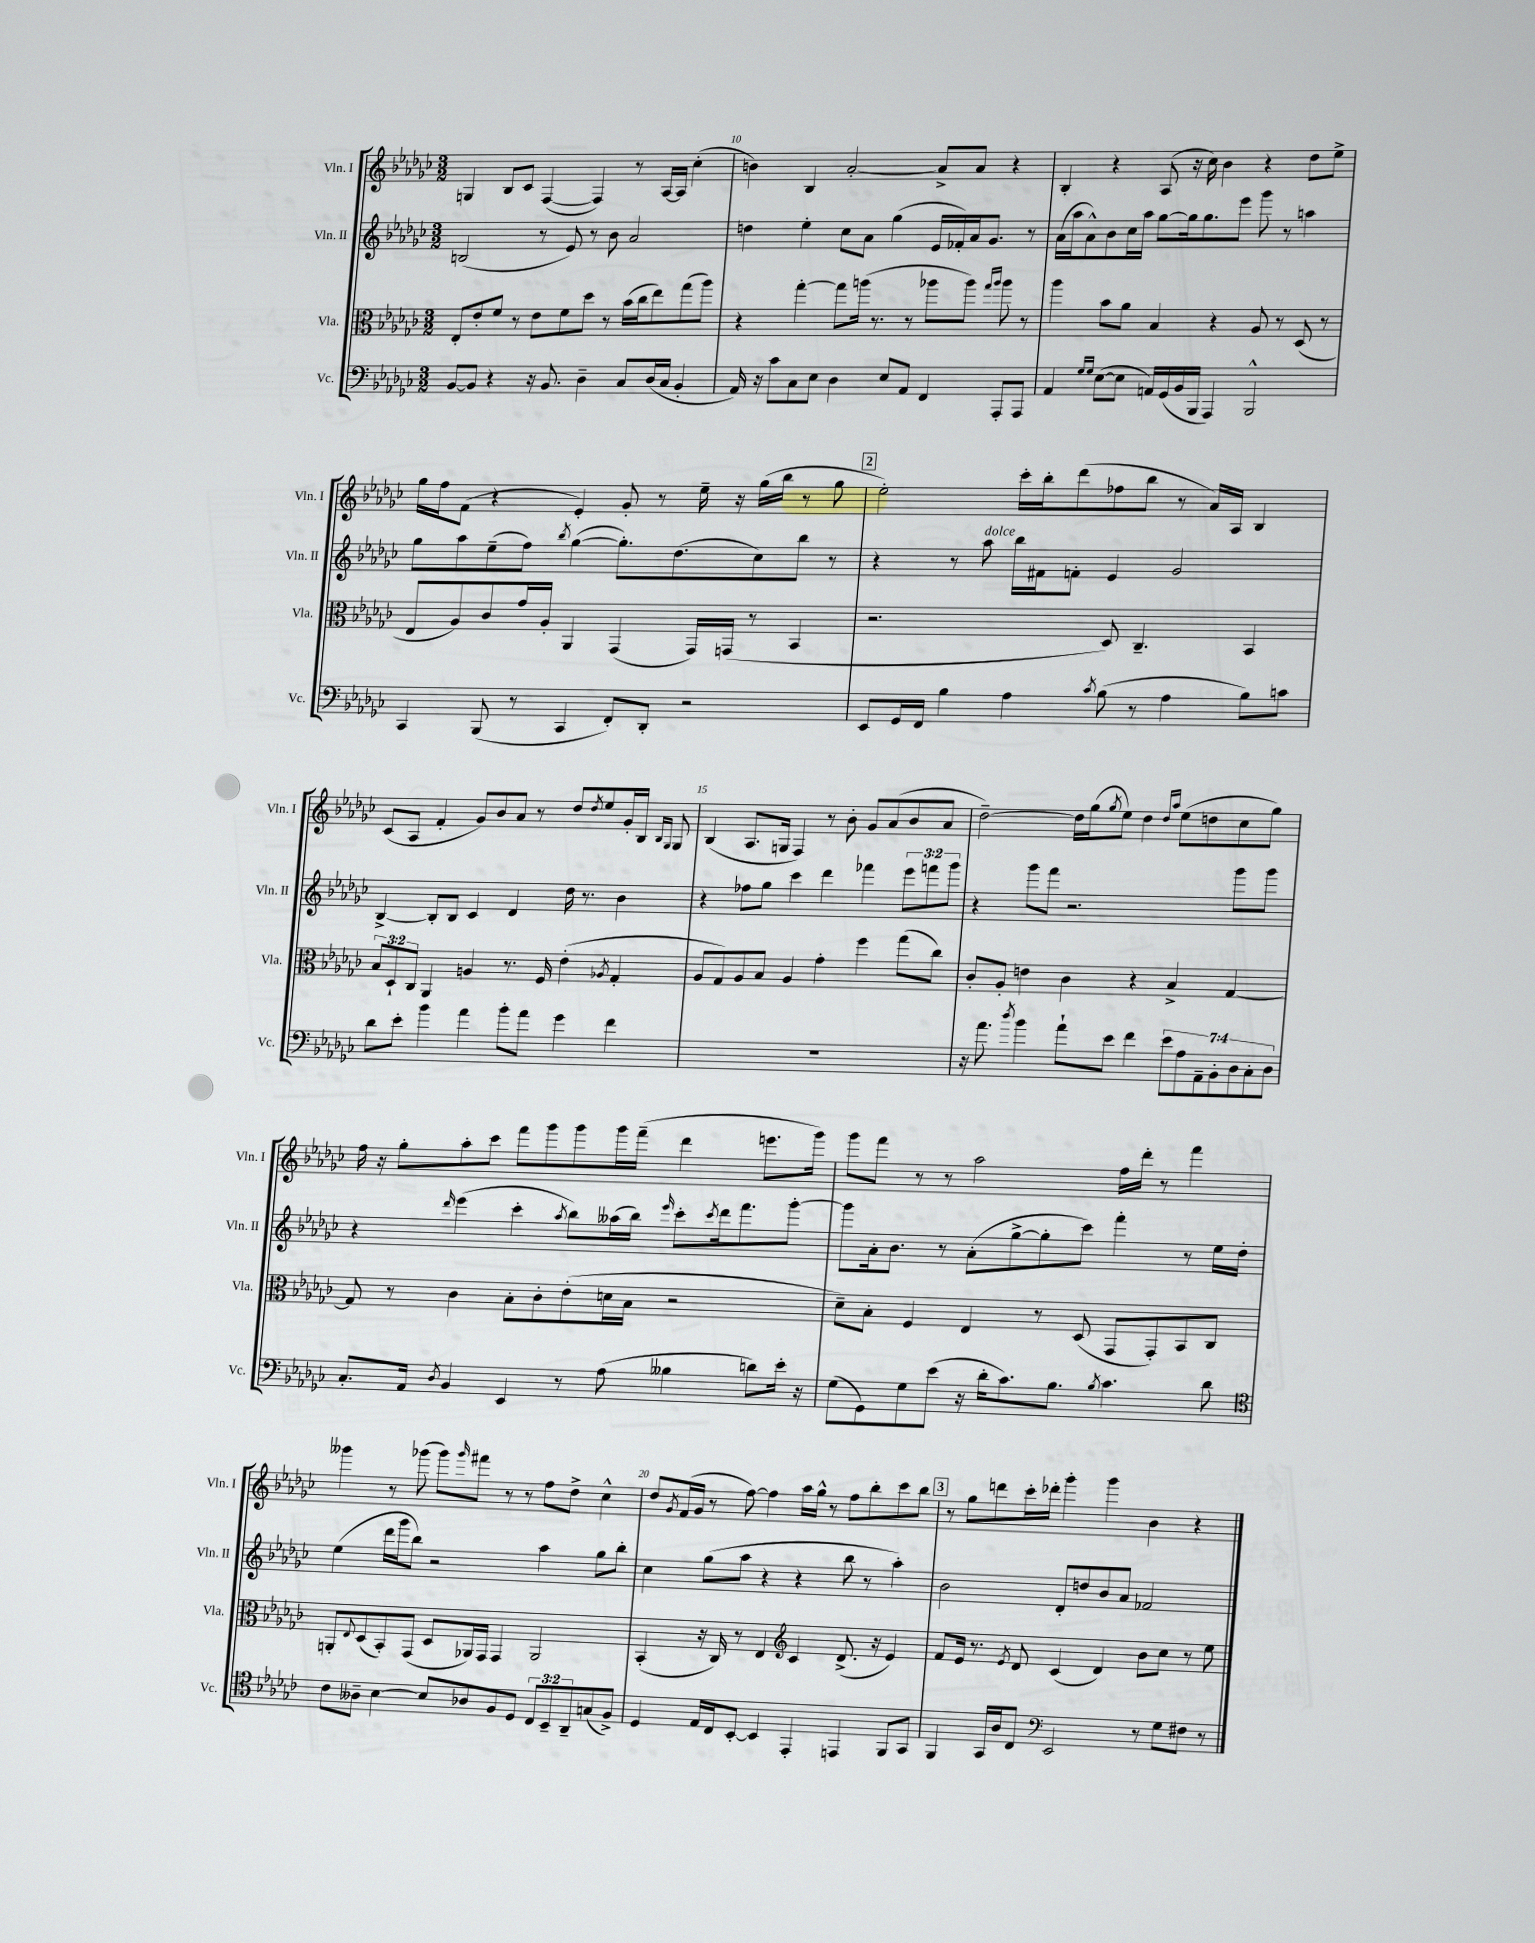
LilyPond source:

<<
\new StaffGroup <<
\new Staff = "s0" \with { instrumentName = "Vln. I" shortInstrumentName = "Vln. I" } {
    \clef treble \key ges \major \numericTimeSignature \time 3/2
    g4 bes8 ces'8 f4~( f4) r8 aes16~ aes16 ces''4-.( |
    b'4) bes4 aes'2~-. aes'8-> aes'8 r4 |
    bes4-. r4 aes8( r16 ces''16) bes'4 r4 des''8 ees''8-> |
    ges''16 f''16 f'8( r4 ees'4-.) ges'8-. r8 ees''16-- r16 ges''16( bes''16 r8 ges''8 |
    \mark \markup { \box "2" } ees''2-.) ces'''16-. bes''16-. des'''8( fes''8 bes''8 r8 aes'16) aes16 bes4 |
    ces'8( aes8 f'4-. ges'8) bes'8 aes'8 r8 des''8 \acciaccatura { des''8 } ees''8 ges'16-. bes16 \grace { bes16 ges16 } ges8 |
    bes4( aes8. g16 f4) r8 bes'8-. ges'8 aes'8( bes'8 aes'8 |
    des''2~--) des''16 ges''16( \acciaccatura { ges''8 } ees''8) des''4 \grace { des''16 aes''16 } ees''8( d''8 ces''8 ges''8) |
    f''16 r16 ges''8-. aes''8-. ces'''8 f'''8 ges'''8 ges'''8 ges'''16 f'''16--( des'''4 e'''8. ges'''16) |
    ges'''8 f'''8 r8 r8 aes''2 f''16 des'''16-. r8 f'''4 |
    geses'''4 r8 ges'''8( ges'''8) \grace { ges'''16 } fis'''8 r8 r8 f''8 des''8-> ces''4-^ |
    des''8 \acciaccatura { ges'8 } f'16( ges'16 r8 f''8~) f''4 aes''16 ges''16-^ r8 f''8 bes''8-. ces'''8 bes''8 |
    \mark \markup { \box "3" } r8 ges''8 d'''8 ces'''16-. des'''16-. ges'''4-. ges'''4 bes'4 r4 \bar "|." |
}
\new Staff = "s1" \with { instrumentName = "Vln. II" shortInstrumentName = "Vln. II" } {
    \clef treble \key ges \major \numericTimeSignature \time 3/2 \override Staff.TupletNumber.text = #tuplet-number::calc-fraction-text
    b2( r8 ees'8) r8 bes'8 aes'2 |
    d''4 ees''4-. ces''8 aes'8 ges''4( ees'16 fes'16-.) aes'16 ges'8. r8 |
    aes'16( aes''16 aes'8-^) bes'8 ces''16 aes''16 ges''8~ ges''16 ges''8. ees'''8 ges'''8 r8 a''4 |
    ges''8 aes''8 ees''8--( f''8) \acciaccatura { bes''8 } ges''4~( ges''8.-.) des''8.( ces''8) bes''8 r8 |
    \mark \markup { \box "2" } r4 r8 aes''8^\markup { \italic "dolce" } bes''16 fis'16 f'8-. ees'4 ges'2 |
    bes4~-> bes8-. bes8 ces'4 des'4 des''16 r8. bes'4 |
    r4 fes''8 ges''8 ces'''4 des'''4 fes'''4 \tuplet 3/2 { ees'''8 f'''8 ges'''8 } |
    r4 ges'''8 f'''8 r2. ges'''8 ges'''8 |
    r4 \grace { des'''16 } ees'''4( ces'''4-. \acciaccatura { aes''8 } bes''8) aeses''16( bes''16) \grace { ees'''16 } ces'''8-. \acciaccatura { ces'''8 } des'''16 f'''8. ges'''8~-. |
    ges'''8 aes'16-. bes'8. r8 aes'8-.( ges''8~-> ges''8-. ces'''8) f'''4-. r8 ees''16 des''16-. |
    ees''4( des'''16 ges'''16 bes''8) r2 aes''4 ges''8 bes''8-. |
    ces''4 ges''8( aes''8 r4 r4 bes''8 r8 aes''4-.) |
    \mark \markup { \box "3" } bes'2 des'8-. d''8 bes'8 aes'8 fes'2 \bar "|." |
}
\new Staff = "s2" \with { instrumentName = "Vla." shortInstrumentName = "Vla." } {
    \clef alto \key ges \major \numericTimeSignature \time 3/2 \override Staff.TupletNumber.text = #tuplet-number::calc-fraction-text
    ees8-. ees'8-. f'8 r8 ees'8 f'8 des''8 r8 bes'16( ces''16 ees''8) ges''8( aes''8) |
    r4 ges''4~-. ges''8 a''16( r8. r8 aes''8 aes''8) \grace { ges''16 aes''16 } aes''8 r8 |
    aes''4 bes'8 aes'8 bes4 r4 aes8 r8 des8( r8 |
    ees8 aes8) ces'8 ges'16 aes16-. aes,4 ges,4( ges,16) g,16( r8 bes,4 |
    \mark \markup { \box "2" } r2. des8) ces4.-- bes,4 |
    \tuplet 3/2 { bes8 des8-! ces8 } aes,4 a4 r8. f16 ees'4-.( \acciaccatura { aes8 } ges4-. |
    aes8 ges8) aes8 bes8 aes4 ges'4-. f''4 ges''8( ces''8) |
    ces'8-. aes8-. e'4 ces'4 r4 bes4-> ges4~ |
    ges8 r8 ces'4 bes8-. ces'8-. ees'8-.( d'16 bes16 r2 |
    des'8--) bes8-. f4 ees4 r8 des8( ges,8 ges,8-.) bes,8 ces8 |
    a,8-. \appoggiatura { ees8 } des8( bes,8-.) ges,8( des8 aes,16) ges,16 ges,4 aes,2 |
    bes,4-.( r16 ces16) r8 ees4 \clef treble ces'4 des'8.->( r16 ees'4) |
    \mark \markup { \box "3" } f'8 ees'16 r8. \acciaccatura { ees'8 } des'8 ces'4( des'4) bes'8 ces''8 r8 ees''8 \bar "|." |
}
\new Staff = "s3" \with { instrumentName = "Vc." shortInstrumentName = "Vc." } {
    \clef bass \key ges \major \numericTimeSignature \time 3/2 \override Staff.TupletNumber.text = #tuplet-number::calc-fraction-text
    bes,8~ bes,8 r4 r16 bes,8. des4-- ces8 des16( ces16 bes,4-. |
    aes,16) r16 ces'8 ces8 ees8 des4 ees8 aes,8 f,4 aes,,8-. aes,,8 |
    aes,4 \grace { ges16 ges16 } ees8~( ees8 a,16) ges,16( bes,16 bes,,16 aes,,4) bes,,2-^ |
    ces,4 bes,,8( r8 ces,4 f,8-.) des,8-. r2 |
    \mark \markup { \box "2" } ees,8 ges,16 f,16 bes4 aes4 \acciaccatura { ces'8 } bes8( r8 aes4 bes8) c'8 |
    des'8 ees'8-. bes'4 aes'4 bes'8-. aes'8 ges'4 f'4 |
    R1. |
    r16 aes'8. \acciaccatura { des''8 } bes'4 aes'8-! ees'8 f'4 \tuplet 7/4 { ees'8 aes8 aes,8-- bes,8-. des8 ces8-. des8 } |
    ces8.-. aes,16 \acciaccatura { des8 } bes,4 ees,4 r8 aes8( beses4 d'8) ees'16-. r16 |
    ges8( ges,8) ges8 ees'8( r16 des'16-. ces'8.) bes8. \acciaccatura { bes8 } ces'4. des'8 |
    \clef tenor ces'8 aeses8-- bes4~ bes8 aes8 f8 des8 \tuplet 3/2 { ces8 bes,8-- aes,8-- } g8( f8->) |
    des4 ees16 ces16 bes,8~-. bes,4 ees,4-. e,4 f,8 ges,8 |
    \mark \markup { \box "3" } f,4 ges,16 aes16 ces8 \clef bass ees,2 r8 ges8 fis8 r8 \bar "|." |
}
>>
>>
\layout { \context { \Score currentBarNumber = #9 \override BarNumber.break-visibility = ##(#f #t #t) barNumberVisibility = #(every-nth-bar-number-visible 5) } }
